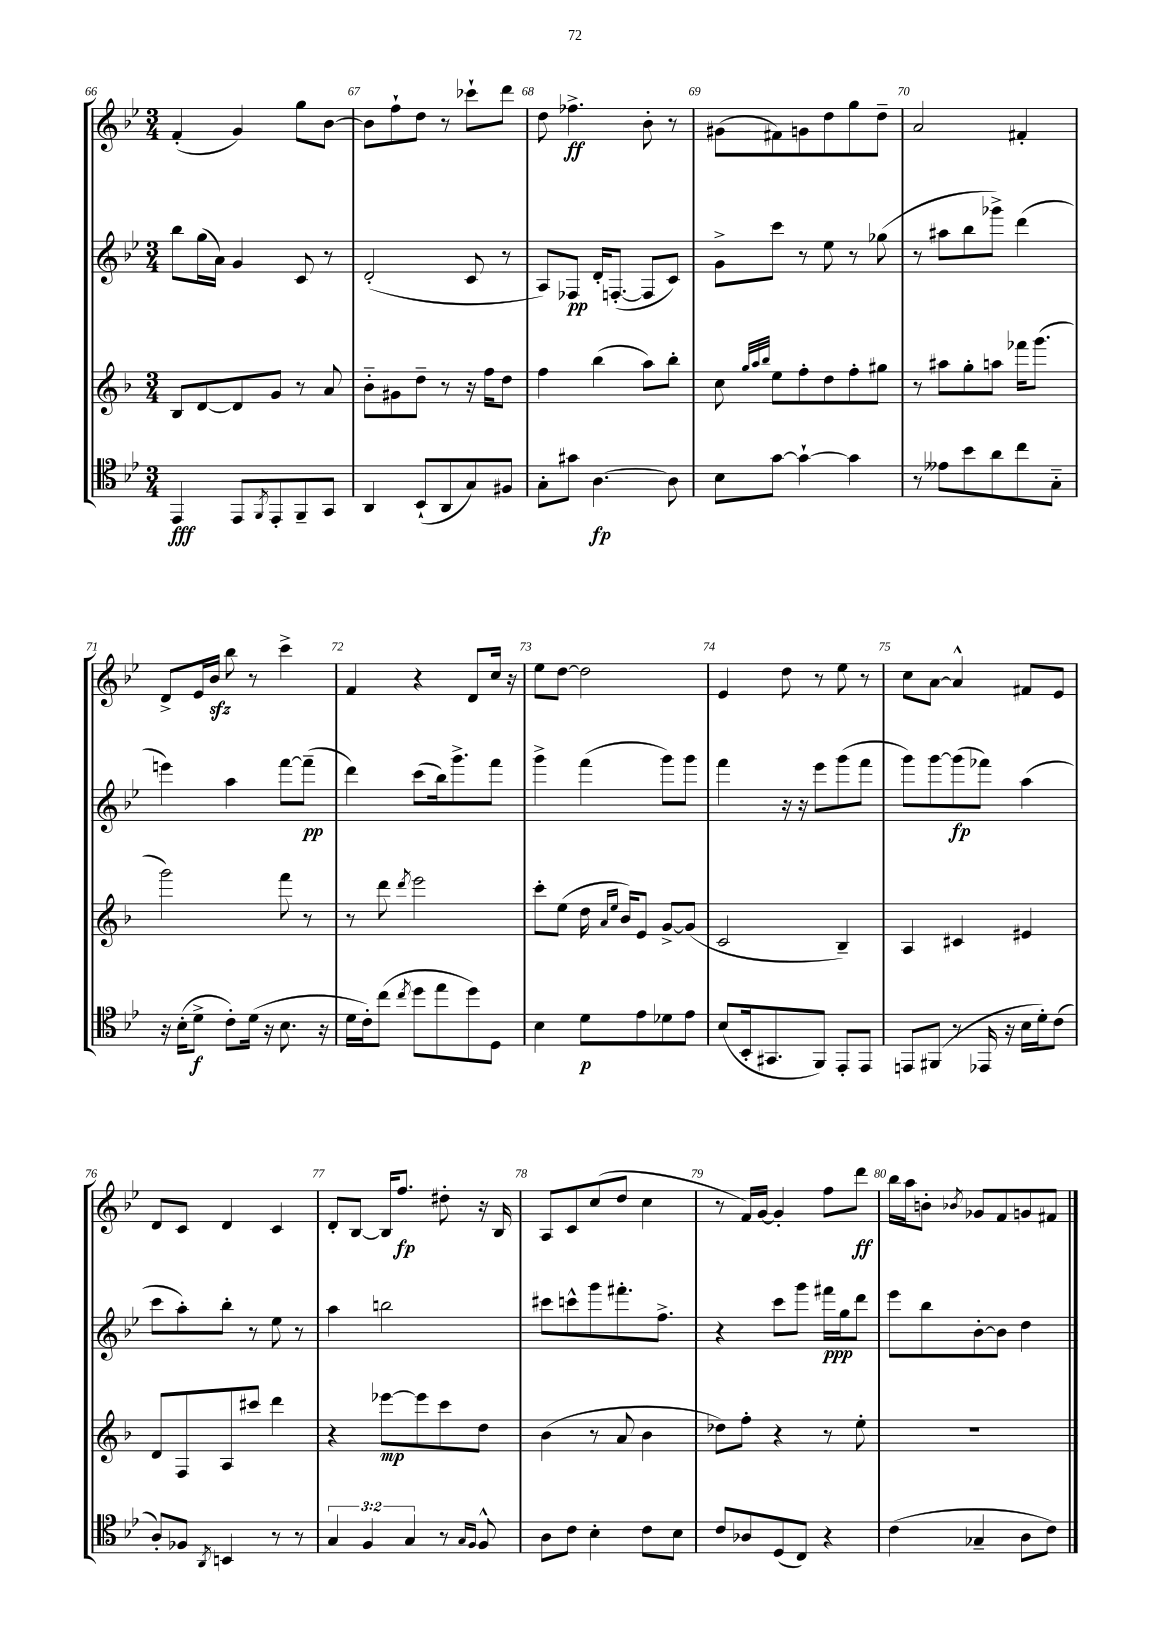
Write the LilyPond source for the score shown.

<<
\new StaffGroup <<
\new Staff = "s0" {
    \clef treble \key bes \major \numericTimeSignature \time 3/4
    f'4-.( g'4) g''8 bes'8~ |
    bes'8 f''8-! d''8 r8 ces'''8-! d'''8 |
    d''8 fes''4.->\ff bes'8-. r8 |
    gis'8( fis'8) g'8 d''8 g''8 d''8-- |
    a'2 fis'4-. |
    d'8-> ees'16 bes'16\sfz bes''8 r8 c'''4-> |
    f'4 r4 d'8 c''16 r16 |
    ees''8 d''8~ d''2 |
    ees'4 d''8 r8 ees''8 r8 |
    c''8 a'8~ a'4-^ fis'8 ees'8 |
    d'8 c'8 d'4 c'4 |
    d'8-. bes8~ bes16 f''8.\fp dis''8-. r16 bes16 |
    a8 c'8 c''8( d''8 c''4 |
    r8 f'16) g'16~ g'4-. f''8 d'''8\ff |
    bes''16 a''16 b'8-. \acciaccatura { bes'8 } ges'8 f'8 g'8 fis'8 \bar "|." |
}
\new Staff = "s1" {
    \clef treble \key bes \major \numericTimeSignature \time 3/4
    bes''8 g''16( a'16) g'4 c'8 r8 |
    d'2-.( c'8 r8 |
    a8) fes8\pp d'16-. f8.~-.( f8 c'8) |
    g'8-> c'''8 r8 ees''8 r8 ges''8( |
    r8 ais''8 bes''8 ges'''8->) d'''4( |
    e'''4) a''4 f'''8~ f'''8--\pp( |
    d'''4) c'''8( bes''16) g'''8.-> f'''8 |
    g'''4-> f'''4( g'''8) g'''8 |
    f'''4 r16 r16 ees'''8 g'''8( f'''8 |
    g'''8) g'''8~ g'''8\fp( fes'''8) a''4( |
    c'''8 a''8-.) bes''8-. r8 ees''8 r8 |
    a''4 b''2 |
    cis'''8 c'''8-^ g'''8 fis'''8.-. f''8.-> |
    r4 c'''8 g'''8 fis'''16\ppp g''16 d'''8 |
    ees'''8 bes''8 bes'8~-. bes'8 d''4 \bar "|." |
}
\new Staff = "s2" {
    \clef treble \key f \major \numericTimeSignature \time 3/4
    bes8 d'8~ d'8 g'8 r8 a'8 |
    bes'8-_ gis'8 d''8-- r8 r16 f''16 d''8 |
    f''4 bes''4( a''8) bes''8-. |
    c''8 \grace { g''32 a''32 bes''32 } e''8 f''8-. d''8 f''8-. gis''8 |
    r8 ais''8 g''8-. a''8 fes'''16 g'''8.( |
    g'''2) f'''8 r8 |
    r8 d'''8 \acciaccatura { d'''8 } e'''2 |
    c'''8-. e''8( d''16 \grace { a'16 e''16 } bes'16) e'8 g'8~-> g'8( |
    c'2 bes4--) |
    a4 cis'4 eis'4 |
    d'8 f8 a8 cis'''8 d'''4 |
    r4 ees'''8~\mp ees'''8 c'''8 d''8 |
    bes'4( r8 a'8 bes'4 |
    des''8) f''8-. r4 r8 e''8-. |
    R2. \bar "|." |
}
\new Staff = "s3" {
    \clef tenor \key bes \major \numericTimeSignature \time 3/4 \override Staff.TupletNumber.text = #tuplet-number::calc-fraction-text
    ees,4\fff ees,8 \acciaccatura { f,8 } ees,8-. f,8-- g,8 |
    a,4 bes,8-!( a,8 g8) fis8 |
    g8-. gis'8 a4.~\fp a8 |
    bes8 g'8~ g'4~-! g'4 |
    r8 eeses'8 bes'8 a'8 c''8 g8-_ |
    r16 bes16-.( d'8->\f c'8-.) d'16( r16 bes8. r16 |
    d'16 c'16-.) c''8( \acciaccatura { c''8 } d''8 ees''8 d''8) d8 |
    bes4 d'8\p ees'8 des'8 ees'8 |
    bes8( bes,16-. gis,8. f,8) ees,8-. ees,8 |
    e,8 fis,8( r8 ees,16 r16 bes16 d'16-.) c'8( |
    a8-.) fes8 \acciaccatura { a,8 } b,4 r8 r8 |
    \tuplet 3/2 { g4 f4 g4 } r8 \grace { g16 f16 } f8-^ |
    a8 c'8 bes4-. c'8 bes8 |
    c'8 aes8 d8( c8) r4 |
    c'4( ges4-- a8 c'8) \bar "|." |
}
>>
>>
\layout { \context { \Score currentBarNumber = #66 \override BarNumber.break-visibility = ##(#f #t #t) barNumberVisibility = #all-bar-numbers-visible } }
